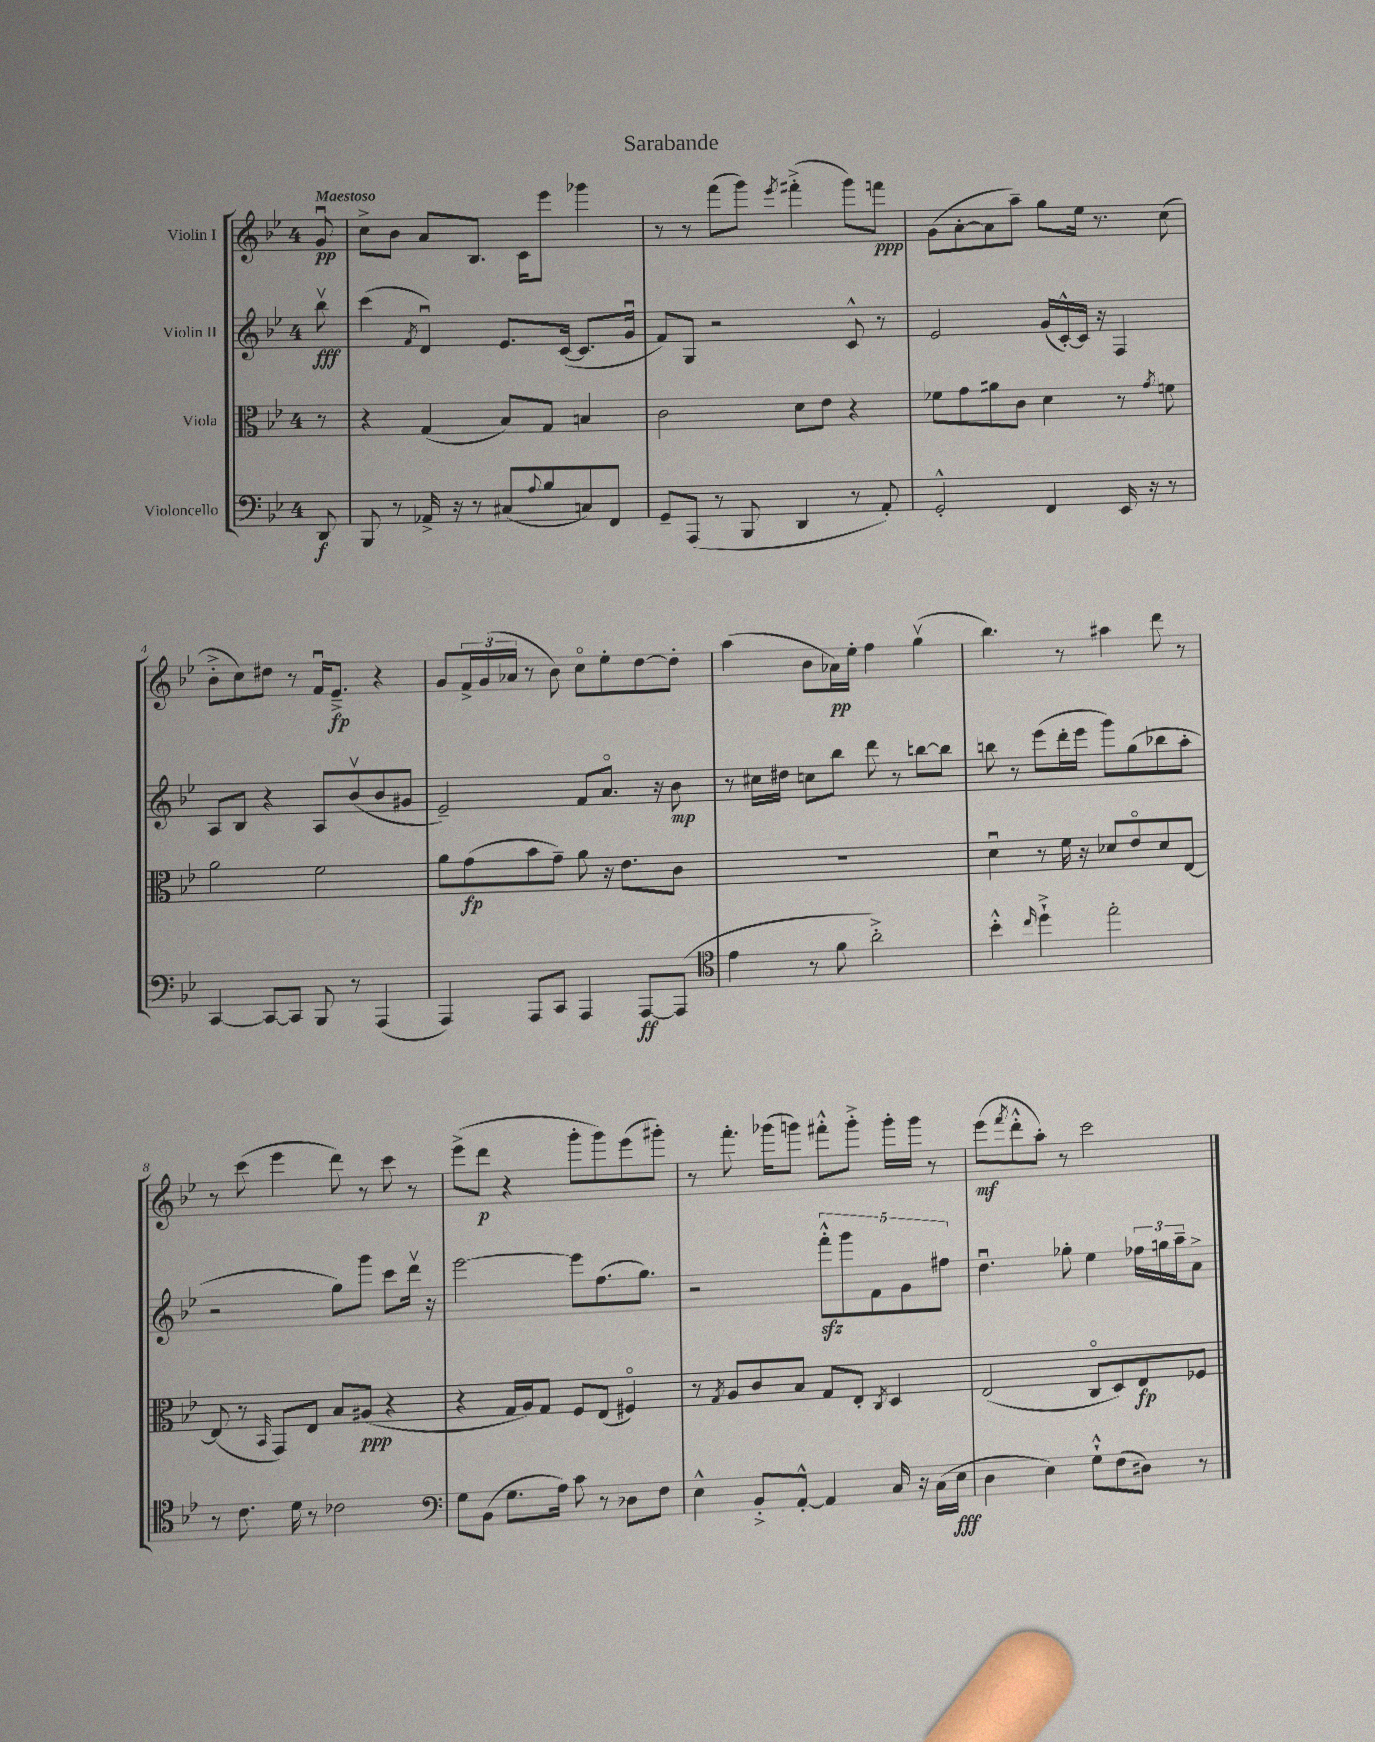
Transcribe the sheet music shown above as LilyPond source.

\header { title = "Sarabande" }
<<
\new StaffGroup <<
\new Staff = "s0" \with { instrumentName = "Violin I" } {
    \clef treble \key bes \major \once \override Staff.TimeSignature.style = #'single-digit \time 4/4 \partial 8 \tempo "Maestoso"
    g'8\downbow\pp |
    c''8-> bes'8 a'8 bes8. c'16 ees'''8 ges'''4 |
    r8 r8 f'''8( g'''8) \acciaccatura { ees'''8 } fis'''4-.->( g'''8) f'''8\ppp |
    g'8( a'8~-. a'8 a''8--) g''8 ees''16 r8. c''8( |
    bes'8-.-> c''8) dis''8 r8 f'16\downbow ees'8.--->\fp r4 |
    g'8 \tuplet 3/2 { f'16-> g'16( aes'16 } r8 bes'8) c''8\flageolet ees''8-. d''8~ d''8-. |
    a''4( bes'8 aes'16\pp) ees''16-. f''4 g''4\upbow( |
    bes''4.) r8 ais''4 d'''8 r8 |
    r8 c'''8( ees'''4 d'''8) r8 c'''8 r8 |
    ees'''8->( d'''8\p r4 g'''8-. g'''8) ees'''8( gis'''8-.) |
    r8 f'''8.-. ges'''16( g'''8) fis'''8-.-^ g'''8-.-> g'''16-. g'''16 r8 |
    ees'''8\mf( \acciaccatura { f'''8 } d'''8-.-^ a''8-.) r8 c'''2 \bar "|." |
}
\new Staff = "s1" \with { instrumentName = "Violin II" } {
    \clef treble \key bes \major \once \override Staff.TimeSignature.style = #'single-digit \time 4/4 \partial 8
    bes''8\upbow\fff |
    c'''4( \acciaccatura { f'8 } d'4\downbow) ees'8. c'16~( c'8. g'16\downbow |
    f'8) g8 r2 c'8-^ r8 |
    ees'2 g'16( c'16~-.-^) c'16 r16 f4 |
    a8 bes8 r4 a8 bes'8\upbow( bes'8 gis'8 |
    ees'2--) f'8 a'8.\flageolet r16 bes'8\mp |
    r8 cis''16 dis''16 c''8 bes''8 d'''8 r8 b''8~ b''8 |
    b''8 r8 ees'''8( d'''16-. ees'''16 g'''8) g''8( bes''8 a''8-. |
    r2 g''8) g'''8 c'''8 d'''16\upbow r16 |
    ees'''2~ ees'''8 f''8.( g''8.) |
    r2 \tuplet 5/4 { f'''8-.-^\sfz g'''8 f'8 g'8 fis''8 } |
    d''4.\downbow ges''8-. ees''4 \tuplet 3/2 { fes''16 g''16 a''16-- } a'8-> \bar "|." |
}
\new Staff = "s2" \with { instrumentName = "Viola" } {
    \clef alto \key bes \major \once \override Staff.TimeSignature.style = #'single-digit \time 4/4 \partial 8
    r8 |
    r4 g4( bes8) g8 b4 |
    c'2 d'8 ees'8 r4 |
    fes'8 g'8 ais'8 c'8 d'4 r8 \acciaccatura { g'8 } f'8 |
    a'2 f'2 |
    a'8 g'8\fp( bes'8 g'8--) a'8 r16 ees'8. c'8 |
    R1 |
    d'4\downbow r8 f'16 r16 des'8 ees'8\flageolet des'8 ees8~ |
    ees8( r8 \grace { bes,16 } g,8) ees8 bes8 ais8\ppp( r4 |
    r4 g16 a16) g8 f8 ees8( fis4\flageolet) |
    r8 \acciaccatura { g8 } a8 c'8 bes8 g8 ees8-. \acciaccatura { c8 } d4 |
    ees2( c8\flageolet d8) ees8\fp fes8 \bar "|." |
}
\new Staff = "s3" \with { instrumentName = "Violoncello" } {
    \clef bass \key bes \major \once \override Staff.TimeSignature.style = #'single-digit \time 4/4 \partial 8
    d,8\f |
    bes,,8 r8 aes,16-> r16 r8 cis8( \appoggiatura { a8 } bes8 c8) f,8 |
    g,8-- a,,8( r8 bes,,8 d,4 r8 a,8-.) |
    g,2-.-^ f,4 ees,16 r16 r8 |
    c,4~ c,8~ c,8 bes,,8 r8 a,,4( |
    a,,4) a,,8 c,8 a,,4 a,,8~\ff a,,8( |
    \clef tenor ees'4 r8 f'8 a'2-.->) |
    bes'4-.-^ \grace { c''16 } d''4-!-> ees''2-. |
    r8 c'8. d'16 r8 ces'2 |
    \clef bass g8 bes,8( g8. a16) c'8 r8 des8 f8 |
    ees4-^ bes,8-.-> a,8~-.-^ a,4 c16 r16 c16( ees16\fff |
    d4 ees4) g8-!-^ f8( dis8) r8 \bar "|." |
}
>>
>>
